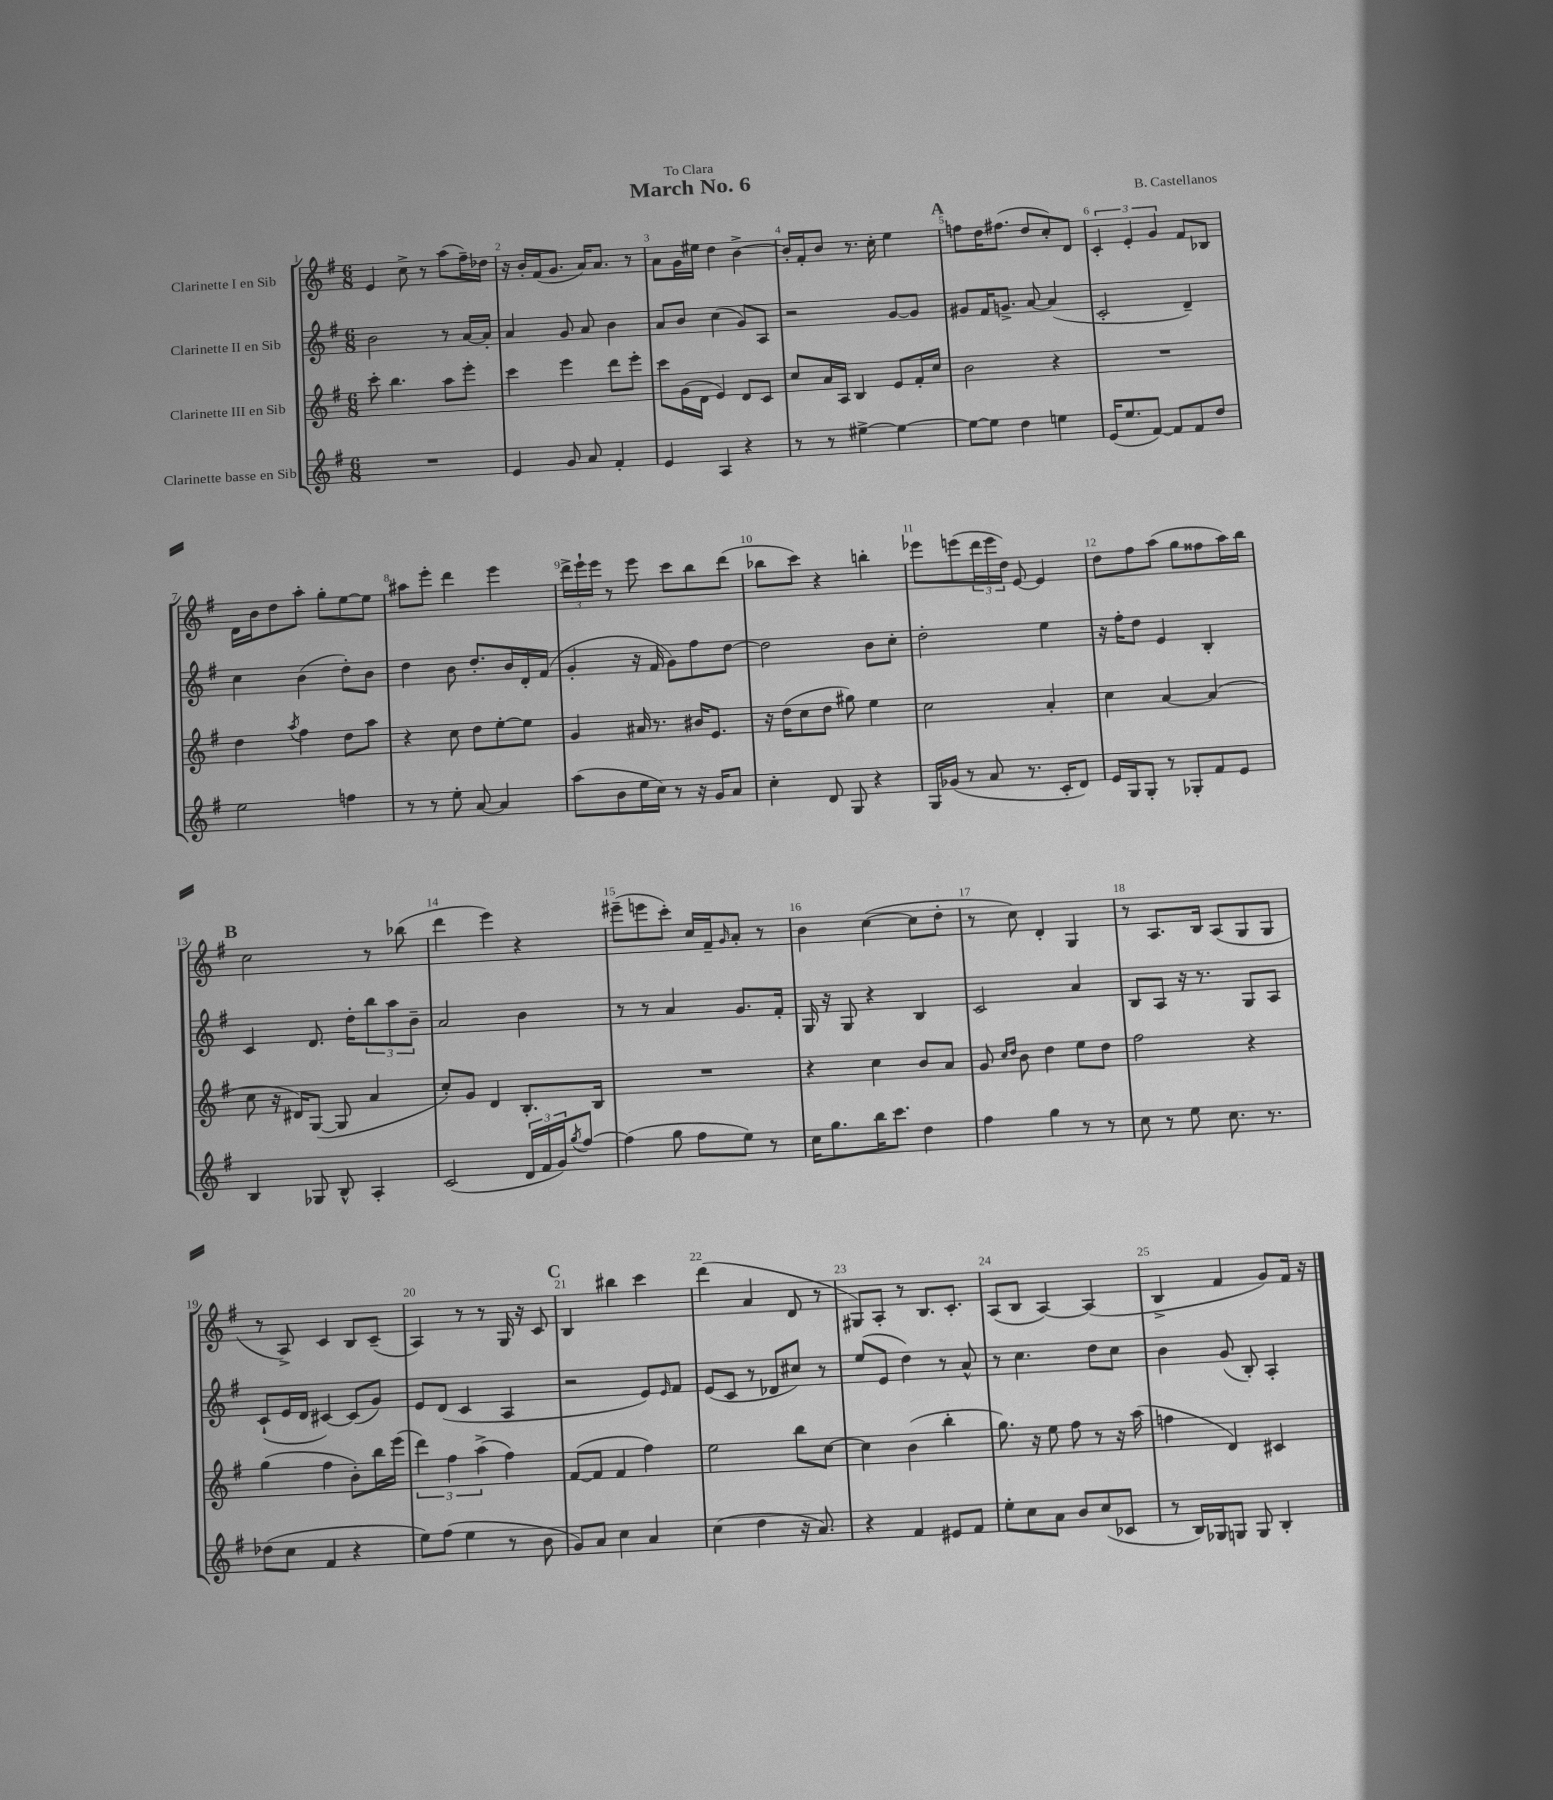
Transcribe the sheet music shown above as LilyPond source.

\header { title = "March No. 6" composer = "B. Castellanos" dedication = "To Clara" }
<<
\new StaffGroup <<
\new Staff = "s0" \with { instrumentName = "Clarinette I en Sib" } {
    \clef treble \key g \major \numericTimeSignature \time 6/8
    e'4 c''8-> r8 a''8( fis''16--) des''16 |
    r16 b'16-. fis'16( g'8. a'16) a'8. r8 |
    a'8 g'16 eis''16 d''4 b'4~-> |
    b'16-. fis'16-. b'8 r8. c''16-. e''4 |
    \mark \markup { \bold "A" } f''8 d''16 fis''8.( d''8 c''8-.) d'8 |
    \tuplet 3/2 { c'4-. e'4-. g'4 } fis'8 bes8 |
    d'16 b'16 d''8 a''8-. g''8-. e''8~ e''8 |
    ais''8 e'''8-. d'''4 e'''4 |
    \tuplet 3/2 { d'''16-> e'''16-! e'''16 } r8 e'''8 c'''8 b''8 d'''8( |
    bes''8 c'''8) r4 b''4-. |
    ees'''8 e'''8( \tuplet 3/2 { d'''16 e'''16 d''16) } e'8~ e'4 |
    d''8 fis''8 a''8( g''8 fisis''8 a''16) b''16 |
    \mark \markup { \bold "B" } c''2 r8 bes''8( |
    d'''4 e'''4) r4 |
    eis'''8--( e'''8 c'''8-.) c''16 fis'16-- \grace { g'16 } a'8-. r8 |
    b'4 c''4~( c''8 d''8-. |
    r8 c''8) d'4-. g4 |
    r8 a8. b16 a8( g8 g8 |
    r8 a8->) c'4 b8 c'8--( |
    a4) r8 r8 g16 r16 c'8 |
    \mark \markup { \bold "C" } b4 bis''4 c'''4 |
    d'''4( a'4 d'8 r8 |
    gis8) a8-. r8 b8. c'8.-. |
    a8( b8 a4~) a4( |
    b4-> fis'4 g'8) fis'16 r16 \bar "|." |
}
\new Staff = "s1" \with { instrumentName = "Clarinette II en Sib" } {
    \clef treble \key g \major \numericTimeSignature \time 6/8
    b'2 r8 a'16~ a'16-. |
    a'4 g'8 a'8 b'4 |
    a'8 b'8 c''4( g'8) a8 |
    r2 g'8~ g'8 |
    \mark \markup { \bold "A" } gis'8 fis'16 g'8.-> a'8~ a'4( |
    c'2-. d'4--) |
    c''4 b'4( d''8-.) b'8 |
    d''4 b'8 d''8.-. b'16 d'16-. fis'16( |
    g'4-. r16 fis'16 g'8) fis''8 d''8~ |
    d''2 b'8 c''8-. |
    d''2-. e''4 |
    r16 fis''16-. d''8 e'4 b4-. |
    \mark \markup { \bold "B" } c'4 d'8. d''16-. \tuplet 3/2 { b''8 a''8 b'8-- } |
    a'2 b'4 |
    r8 r8 a'4 g'8. fis'16-. |
    g16 r16 g8 r4 b4 |
    c'2 a'4 |
    b8 a8 r16 r8. g8 a8 |
    c'8-!( e'16 d'16 cis'4~) cis'8( g'8) |
    e'8 d'8( c'4 a4 |
    \mark \markup { \bold "C" } r2 e'8) \grace { e'16 } fis'8 |
    e'8( c'8 r8 des'8 cis''8) r8 |
    e''8( e'8 d''4) r8 a'8-^ |
    r8 c''4. d''8 c''8 |
    b'4 g'8( b8-.) a4-. \bar "|." |
}
\new Staff = "s2" \with { instrumentName = "Clarinette III en Sib" } {
    \clef treble \key g \major \numericTimeSignature \time 6/8
    c'''8-. b''4. a''8 e'''8-. |
    c'''4 e'''4 d'''8 e'''8-. |
    c'''8 g'16( d'16 e'4) d'8 c'8 |
    c''8 a'16 a16 b4 e'8 fis'16-. c''16 |
    \mark \markup { \bold "A" } b'2 r4 |
    R2. |
    d''4 \acciaccatura { a''8 } fis''4 d''8 a''8 |
    r4 c''8 d''8 e''8~-. e''8 |
    g'4 ais'16 r8. bis'16 e'8. |
    r16 d''16( c''8 d''8 gis''8) e''4 |
    c''2 a'4-. |
    c''4 a'4~ a'4( |
    \mark \markup { \bold "B" } c''8 r16 dis'16) g8~( g8 a'4 |
    c''8-.) g'8 d'4 b8.-. b16 |
    R2. |
    r4 c''4 b'8 a'8 |
    g'8 \grace { c''16 d''16 } b'8 d''4 e''8 d''8 |
    fis''2 r4 |
    g''4( fis''4 b'8-.) b''16 e'''16( |
    \tuplet 3/2 { d'''4) fis''4 a''4->( } fis''4) |
    \mark \markup { \bold "C" } fis'8~( fis'8 fis'4 fis''4) |
    e''2 b''8 c''8~ |
    c''4 b'4( b''4-. |
    g''8.) r16 e''8 fis''8 r8 r16 a''16( |
    f''4 d'4) cis'4 \bar "|." |
}
\new Staff = "s3" \with { instrumentName = "Clarinette basse en Sib" } {
    \clef treble \key g \major \numericTimeSignature \time 6/8
    R2. |
    e'4 g'8 a'8 fis'4-. |
    e'4 a4 r4 |
    r8 r8 eis''4~-> eis''4~ |
    \mark \markup { \bold "A" } eis''8~ eis''8 d''4 e''4 |
    e'16( e''8. fis'8~) fis'8 fis'8 d''8 |
    e''2 f''4 |
    r8 r8 e''8-. a'8~ a'4 |
    a''8( b'8 e''16 c''16) r8 r16 g'16 a'8 |
    c''4-. d'8 g8 r4 |
    g16 ges'16( r8 a'8 r8. c'16-. d'8) |
    e'16 g16 g8-. r8 ges8-. fis'8 e'8 |
    \mark \markup { \bold "B" } b4 ges8 b8-^ a4-. |
    c'2( \tuplet 3/2 { d'16 fis'16 g'16) } \acciaccatura { g''8 } fis''8~ |
    fis''4( g''8 fis''8 e''8) r8 |
    c''16 g''8. b''16 c'''8. d''4 |
    fis''4 g''4 r8 r8 |
    c''8 r8 e''8 c''8. r8. |
    des''8( c''8 fis'4 r4 |
    e''8) fis''8( e''4 r8 b'8 |
    \mark \markup { \bold "C" } g'8) a'8 c''4 a'4 |
    c''4( d''4 r16 a'8.) |
    r4 fis'4 eis'8 fis'8 |
    e''8-. c''8 a'8 b'8 c''8( ces'8 |
    r8 b16) ges16 g8 g8 b4-. \bar "|." |
}
>>
>>
\layout { \context { \Score \override BarNumber.break-visibility = ##(#f #t #t) barNumberVisibility = #all-bar-numbers-visible } }
